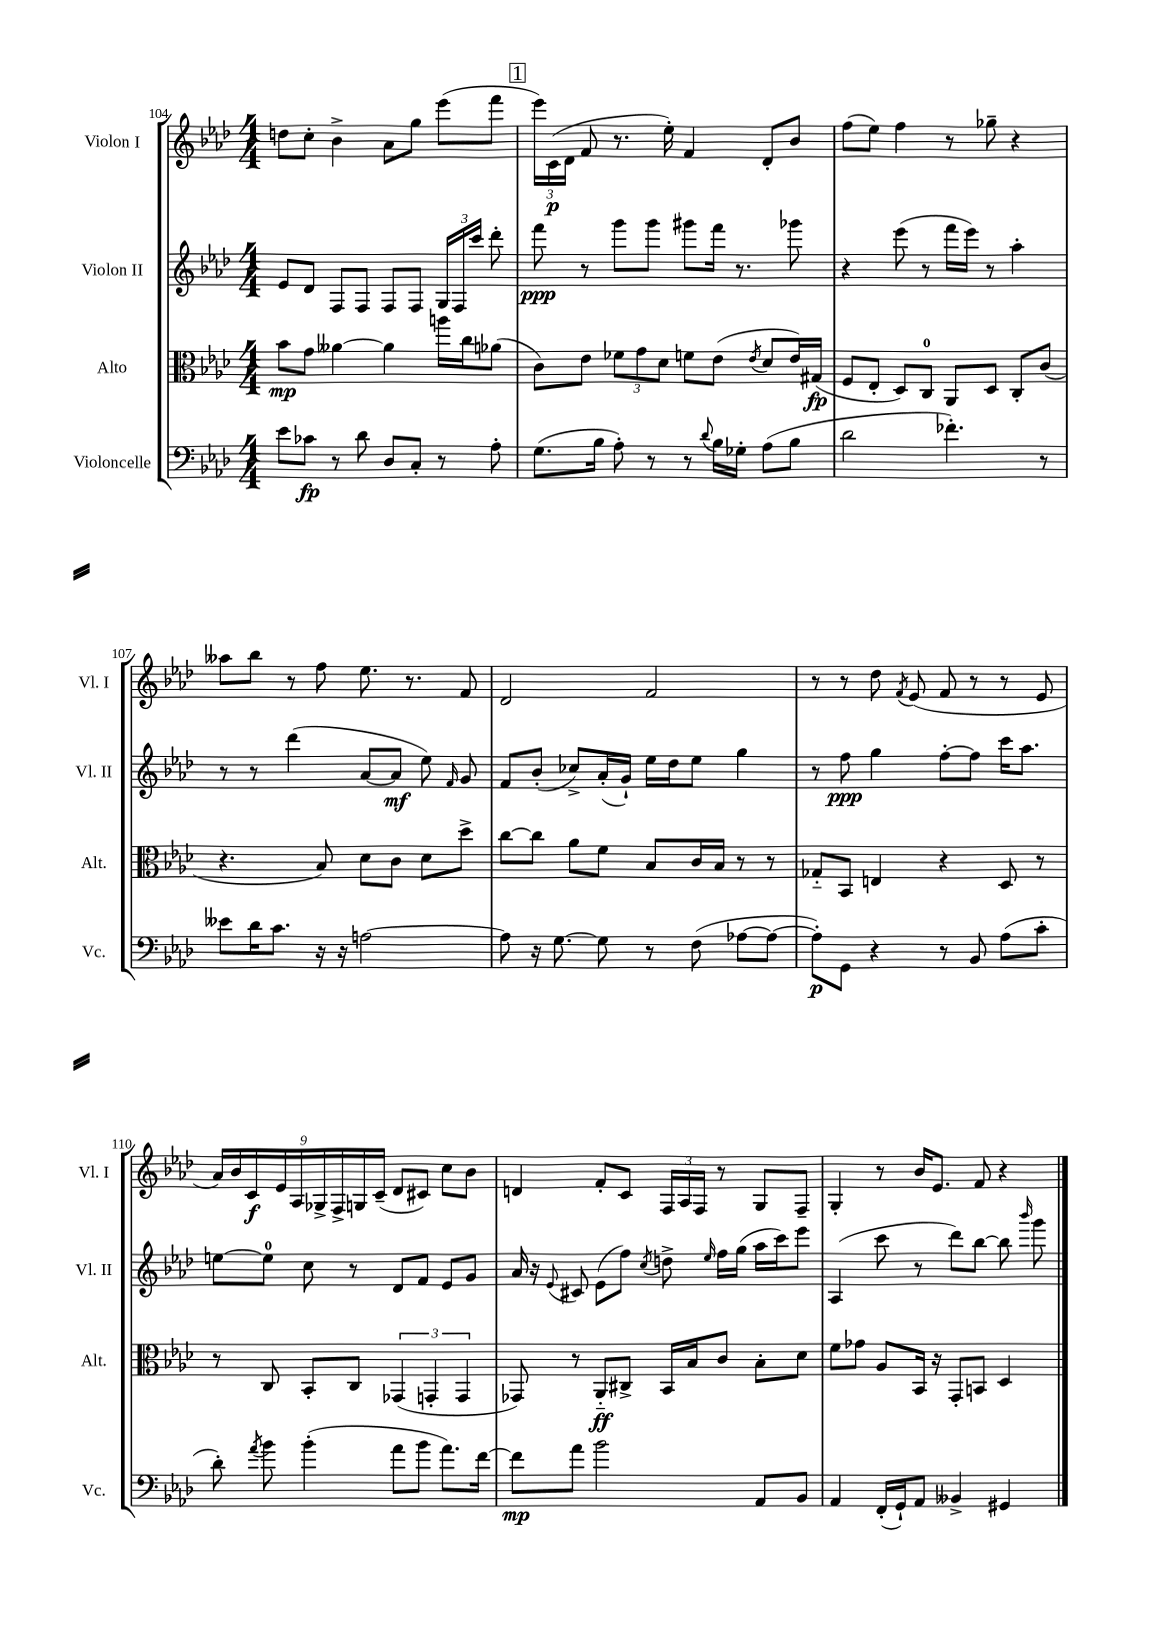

**kern	**dynam	**kern	**dynam	**kern	**dynam	**kern	**dynam
*part4	*part4	*part3	*part3	*part2	*part2	*part1	*part1
*staff4	*staff4	*staff3	*staff3	*staff2	*staff2	*staff1	*staff1
*I"Violoncelle	*	*I"Alto	*	*I"Violon II	*	*I"Violon I	*
*I'Vc.	*	*I'Alt.	*	*I'Vl. II	*	*I'Vl. I	*
*clefF4	*	*clefC3	*	*clefG2	*	*clefG2	*
*k[b-e-a-d-]	*	*k[b-e-a-d-]	*	*k[b-e-a-d-]	*	*k[b-e-a-d-]	*
*M4/4	*	*M4/4	*	*M4/4	*	*M4/4	*
=104	=104	=104	=104	=104	=104	=104	=104
8e-\L	.	8b-\L	mp	8e-/L	.	8ddn\L	.
8c-X\J	fp	8g\J	.	8d-/J	.	8cc'\J	.
8r	.	[4a--X\	.	8F/L	.	4b-^\	.
8d-\	.	.	.	8F/J	.	.	.
8D-/L	.	4a--\]	.	8F/L	.	8a-\L	.
8C'/J	.	.	.	8F/J	.	8gg\J	.
8r	.	16aan\LL	.	24G/LL	.	(8eee-\L	.
.	.	.	.	24F/	.	.	.
.	.	16cc\J	.	.	.	.	.
.	.	.	.	24ccc/JJ	.	.	.
8A-'\	.	(8a-X\J	.	8ddd-'\	.	8fff\J	.
!!LO:REH:place=s1:t=1
=105	=105	=105	=105	=105	=105	=105	=105
(8.G\L	.	8c\L)	.	8fff\	ppp	24eee-\LL)	.
.	.	.	.	.	.	(24c\	p
.	.	.	.	.	.	24d-\JJ	.
.	.	8e-\J	.	8r	.	8f/	.
16B-\Jk	.	.	.	.	.	.	.
8A-'\)	.	12f-X\L	.	8ggg\L	.	8.r	.
.	.	12g\	.	.	.	.	.
8r	.	.	.	8ggg\J	.	.	.
.	.	12d-\J	.	.	.	.	.
.	.	.	.	.	.	16ee-'\)	.
8r	.	8fn\L	.	8ggg#X\L	.	4f/	.
8qqd-/	.	.	.	.	.	.	.
16B-\LL	.	(8e-\J	.	16fff\Jk	.	.	.
16G-X'\JJ	.	.	.	8.r	.	.	.
.	.	8qe-/	.	.	.	.	.
(8A-\L	.	8d-/L	.	.	.	8d-'/L	.
8B-\J	.	16e-/L)	.	8ggg-X\	.	8b-/J	.
.	.	(16G#X/JJ	fp	.	.	.	.
=106	=106	=106	=106	=106	=106	=106	=106
2d-\	.	8F/L	.	4r	.	(8ff\L	.
.	.	8E-'/J	.	.	.	8ee-\J)	.
.	.	8D-/L)	.	(8eee-\	.	4ff\	.
.	.	8C/J	.	8r	.	.	.
4.f-X'\)	.	8AA-/L	.	16fff\LL	.	8r	.
.	.	.	.	16eee-\JJ)	.	.	.
.	.	8D-/J	.	8r	.	8gg-X~\	.
.	.	8C'/L	.	4aa-'\	.	4r	.
8r	.	(8c/J	.	.	.	.	.
!!LO:LB:g=z
=107	=107	=107	=107	=107	=107	=107	=107
8e--X\L	.	4.r	.	8r	.	8aa--X\L	.
16d-\K	.	.	.	8r	.	8bb-\J	.
8.c\J	.	.	.	.	.	.	.
.	.	.	.	(4ddd-\	.	8r	.
16r	.	8B-/)	.	.	.	8ff\	.
16r	.	.	.	.	.	.	.
[2An\	.	8d-\L	.	[8a-/L	.	8.ee-\	.
.	.	8c\J	.	8a-/J]	mf	.	.
.	.	.	.	.	.	8.r	.
.	.	8d-\L	.	8ee-\)	.	.	.
.	.	.	.	16qqf/	.	.	.
.	.	8dd-^\J	.	8g/	.	8f/	.
=108	=108	=108	=108	=108	=108	=108	=108
8A\]	.	[8cc\L	.	8f/L	.	2d-/	.
16r	.	8cc\J]	.	(8b-'/J	.	.	.
[8.G\	.	.	.	.	.	.	.
.	.	8a-\L	.	8cc-X^/L)	.	.	.
8G\]	.	8f\J	.	(16a-'/L	.	.	.
.	.	.	.	16g`/JJ)	.	.	.
8r	.	8B-/L	.	16ee-\LL	.	2f/	.
.	.	.	.	16dd-\J	.	.	.
(8F\	.	16c/L	.	8ee-\J	.	.	.
.	.	16B-/JJ	.	.	.	.	.
[8A-X\L	.	8r	.	4gg\	.	.	.
8A-\J_	.	8r	.	.	.	.	.
=109	=109	=109	=109	=109	=109	=109	=109
8A-'\L])	p	8G-X/L	.	8r	.	8r	.
8GG\J	.	8BB-/J	.	8ff\	ppp	8r	.
4r	.	4En/	.	4gg\	.	8dd-\	.
.	.	.	.	.	.	8qf/	.
.	.	.	.	.	.	(8e-/	.
8r	.	4r	.	[8ff'\L	.	8f/	.
8BB-/	.	.	.	8ff\J]	.	8r	.
(8A-\L	.	8D-/	.	16ccc\KL	.	8r	.
.	.	.	.	8.aa-\J	.	.	.
8c'\J	.	8r	.	.	.	8e-/	.
!!LO:LB:g=z
=110	=110	=110	=110	=110	=110	=110	=110
8d-'\)	.	8r	.	[8een\L	.	18a-/LL)	.
.	.	.	.	.	.	18b-/	.
.	.	.	.	.	.	18c/	f
8qa-/	.	.	.	.	.	.	.
8b-\	.	8C/	.	8ee\J]	.	.	.
.	.	.	.	.	.	18e-/	.
.	.	.	.	.	.	18A-/	.
(4b-'\	.	8BB-'/L	.	8cc\	.	.	.
.	.	.	.	.	.	18G-X^/	.
.	.	.	.	.	.	18F^/	.
.	.	8C/J	.	8r	.	.	.
.	.	.	.	.	.	18Gn/	.
.	.	.	.	.	.	(18c~/JJ	.
8a-\L	.	(6GG-X/	.	8d-/L	.	8d-/L	.
8b-\J	.	.	.	8f/J	.	8c#X/J)	.
.	.	6GGn'/	.	.	.	.	.
8.a-\L)	.	.	.	8e-/L	.	8cc\L	.
.	.	6GG/	.	.	.	.	.
.	.	.	.	8g/J	.	8b-\J	.
[16f\Jk	.	.	.	.	.	.	.
=111	=111	=111	=111	=111	=111	=111	=111
8f\L]	mp	8GG-X/)	.	16a-/	.	4dn/	.
.	.	.	.	16r	.	.	.
.	.	.	.	8qqe-/	.	.	.
8a-\J	.	8r	.	8c#X/	.	.	.
2b-\	.	8AA-/L	ff	(8e-\L	.	8f'/L	.
.	.	8C#X^/J	.	8ff\J)	.	8c/J	.
.	.	.	.	8qcc/	.	.	.
.	.	16BB-/LL	.	8ddn^\	.	24F/LL	.
.	.	.	.	.	.	24A-/	.
.	.	16B-/J	.	.	.	.	.
.	.	.	.	.	.	24F/JJ	.
.	.	.	.	16qqee-/	.	.	.
.	.	8c/J	.	16ff\LL	.	8r	.
.	.	.	.	(16gg\JJ	.	.	.
8AA-/L	.	8B-'\L	.	16aa-\LL	.	8G/L	.
.	.	.	.	16ccc\J)	.	.	.
8BB-/J	.	8d-\J	.	8eee-\J	.	8F~/J	.
=112	=112	=112	=112	=112	=112	=112	=112
4AA-/	.	8f\L	.	(4A-/	.	4G'/	.
.	.	8g-X\J	.	.	.	.	.
(16FF'/LL	.	8A-/L	.	8ccc\	.	8r	.
16GG`/J)	.	.	.	.	.	.	.
8AA-/J	.	16BB-/Jk	.	8r	.	16b-/KL	.
.	.	16r	.	.	.	8.e-/J	.
4BB--X^/	.	8GG'/L	.	8ddd-\L)	.	.	.
.	.	8BBn/J	.	[8bb-\J	.	8f/	.
4GG#X/	.	4D-/	.	8bb-\]	.	4r	.
.	.	.	.	16qqbbb-/	.	.	.
.	.	.	.	8ggg\	.	.	.
==	==	==	==	==	==	==	==
*-	*-	*-	*-	*-	*-	*-	*-
